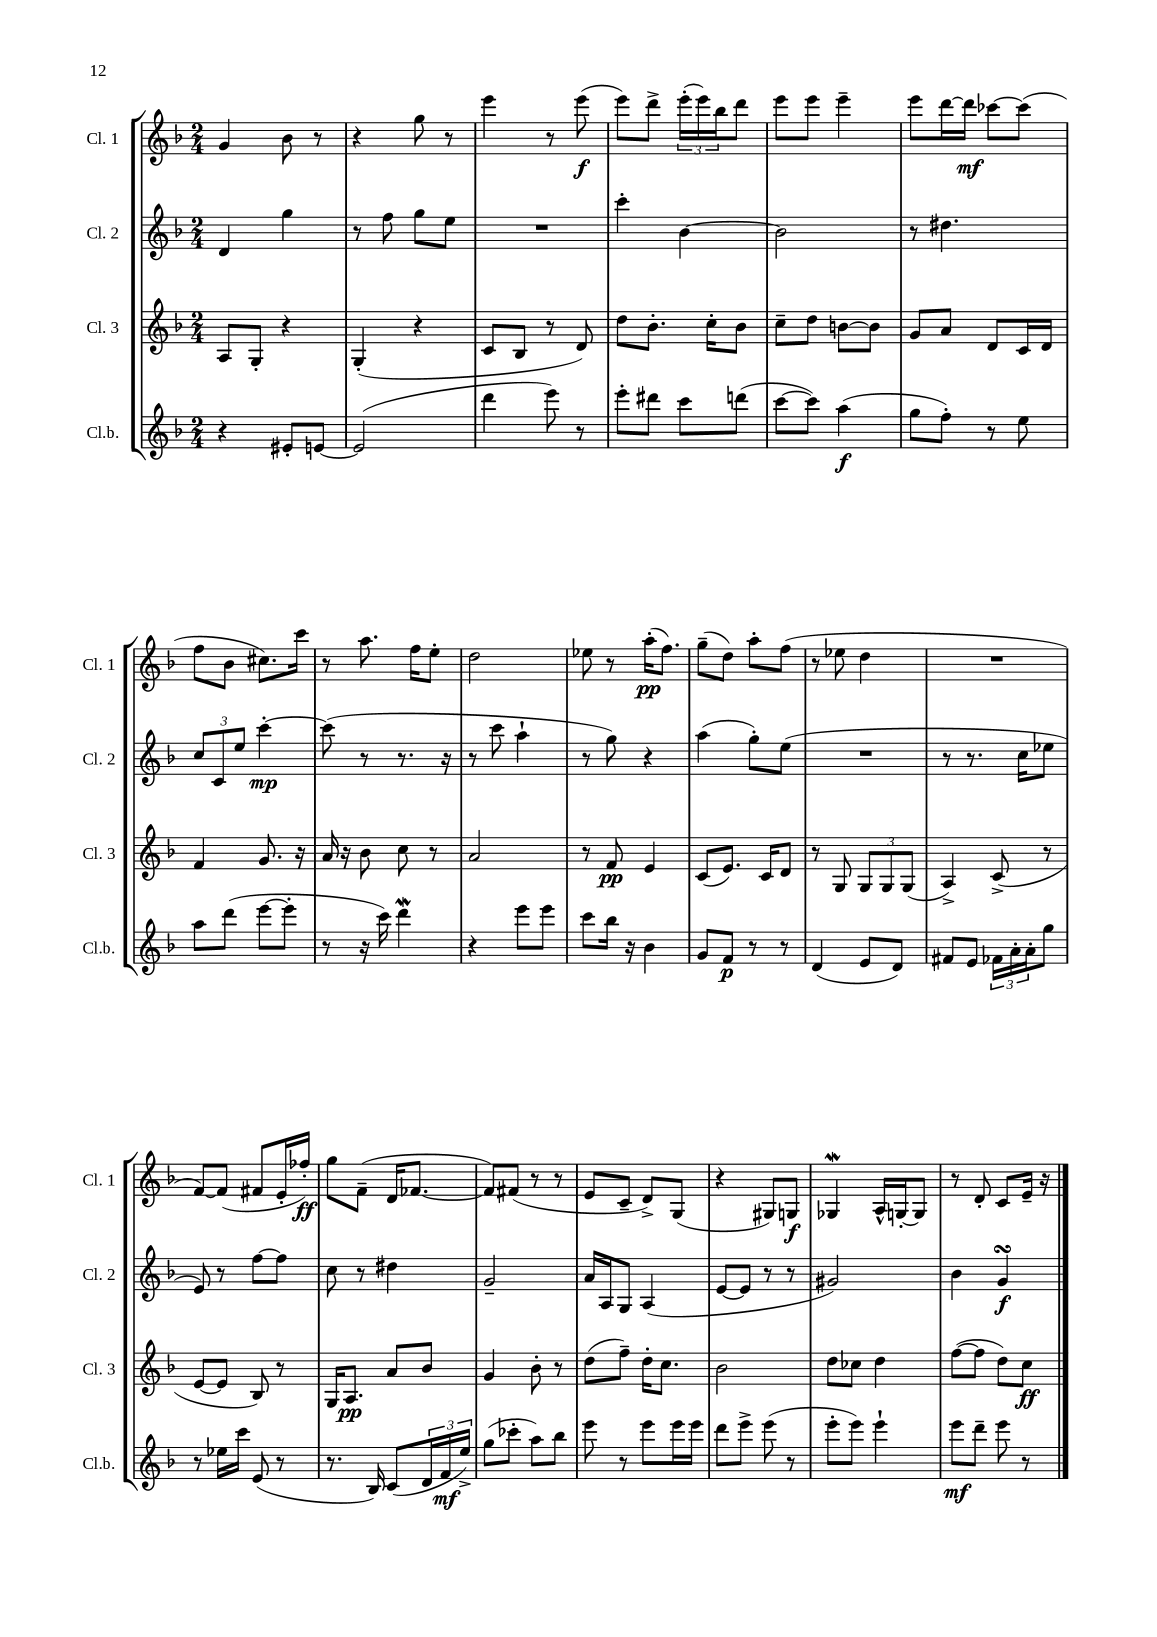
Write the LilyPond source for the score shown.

<<
\new StaffGroup <<
\new Staff = "s0" \with { instrumentName = "Cl. 1" shortInstrumentName = "Cl. 1" } {
    \clef treble \key f \major \numericTimeSignature \time 2/4
    g'4 bes'8 r8 |
    r4 g''8 r8 |
    e'''4 r8 e'''8\f( |
    e'''8) d'''8-> \tuplet 3/2 { e'''16-.( e'''16) bes''16 } d'''8 |
    e'''8 e'''8 e'''4-- |
    e'''8 d'''16~ d'''16\mf ces'''8~ ces'''8( |
    f''8 bes'8 cis''8.) c'''16 |
    r8 a''8. f''16 e''8-. |
    d''2 |
    ees''8 r8 a''16-.\pp( f''8.) |
    g''8--( d''8) a''8-. f''8( |
    r8 ees''8 d''4 |
    R2 |
    f'8~) f'8( fis'8 e'16-. fes''16-.\ff) |
    g''8 f'8--( d'16 fes'8.~ |
    fes'8) fis'8( r8 r8 |
    e'8 c'8-- d'8->) g8( |
    r4 gis8) g8\f |
    ges4\mordent a16-^ g16~-. g8 |
    r8 d'8-. c'8 e'16-- r16 \bar "|." |
}
\new Staff = "s1" \with { instrumentName = "Cl. 2" shortInstrumentName = "Cl. 2" } {
    \clef treble \key f \major \numericTimeSignature \time 2/4
    d'4 g''4 |
    r8 f''8 g''8 e''8 |
    R2 |
    c'''4-. bes'4~ |
    bes'2 |
    r8 dis''4. |
    \tuplet 3/2 { c''8 c'8 e''8 } c'''4~-.\mp |
    c'''8( r8 r8. r16 |
    r8 c'''8 a''4-! |
    r8 g''8) r4 |
    a''4( g''8-.) e''8( |
    R2 |
    r8 r8. c''16 ees''8 |
    e'8) r8 f''8~ f''8 |
    c''8 r8 dis''4 |
    g'2-- |
    a'16 a16 g8 a4( |
    e'8~ e'8 r8 r8 |
    gis'2) |
    bes'4 g'4\turn\f \bar "|." |
}
\new Staff = "s2" \with { instrumentName = "Cl. 3" shortInstrumentName = "Cl. 3" } {
    \clef treble \key f \major \numericTimeSignature \time 2/4
    a8 g8-. r4 |
    g4-.( r4 |
    c'8 bes8 r8 d'8) |
    d''8 bes'8.-. c''16-. bes'8 |
    c''8-- d''8 b'8~ b'8 |
    g'8 a'8 d'8 c'16 d'16 |
    f'4 g'8. r16 |
    a'16 r16 bes'8 c''8 r8 |
    a'2 |
    r8 f'8\pp e'4 |
    c'8( e'8.) c'16 d'8 |
    r8 g8 \tuplet 3/2 { g8 g8 g8( } |
    a4->) c'8->( r8 |
    e'8~ e'8 bes8) r8 |
    g16 a8.\pp a'8 bes'8 |
    g'4 bes'8-. r8 |
    d''8( f''8--) d''16-. c''8. |
    bes'2 |
    d''8 ces''8 d''4 |
    f''8~( f''8 d''8) c''8\ff \bar "|." |
}
\new Staff = "s3" \with { instrumentName = "Cl.b." shortInstrumentName = "Cl.b." } {
    \clef treble \key f \major \numericTimeSignature \time 2/4
    r4 eis'8-. e'8~ |
    e'2( |
    d'''4 e'''8) r8 |
    e'''8-. dis'''8 c'''8 d'''8( |
    c'''8~ c'''8) a''4\f( |
    g''8 f''8-.) r8 e''8 |
    a''8 d'''8( e'''8~ e'''8-. |
    r8 r16 c'''16) d'''4\mordent |
    r4 e'''8 e'''8 |
    c'''8 bes''16 r16 bes'4 |
    g'8 f'8\p r8 r8 |
    d'4( e'8 d'8) |
    fis'8 e'8 \tuplet 3/2 { fes'16 a'16-. a'16-. } g''8 |
    r8 ees''16 c'''16 e'8( r8 |
    r8. bes16) c'8( \tuplet 3/2 { d'16 f'16\mf e''16->) } |
    g''8( ces'''8-. a''8) bes''8 |
    e'''8 r8 e'''8 e'''16 e'''16 |
    d'''8 e'''8-> e'''8( r8 |
    e'''8-. e'''8) e'''4-! |
    e'''8\mf d'''8-- e'''8 r8 \bar "|." |
}
>>
>>
\layout { \context { \Score \remove "Bar_number_engraver" } }
